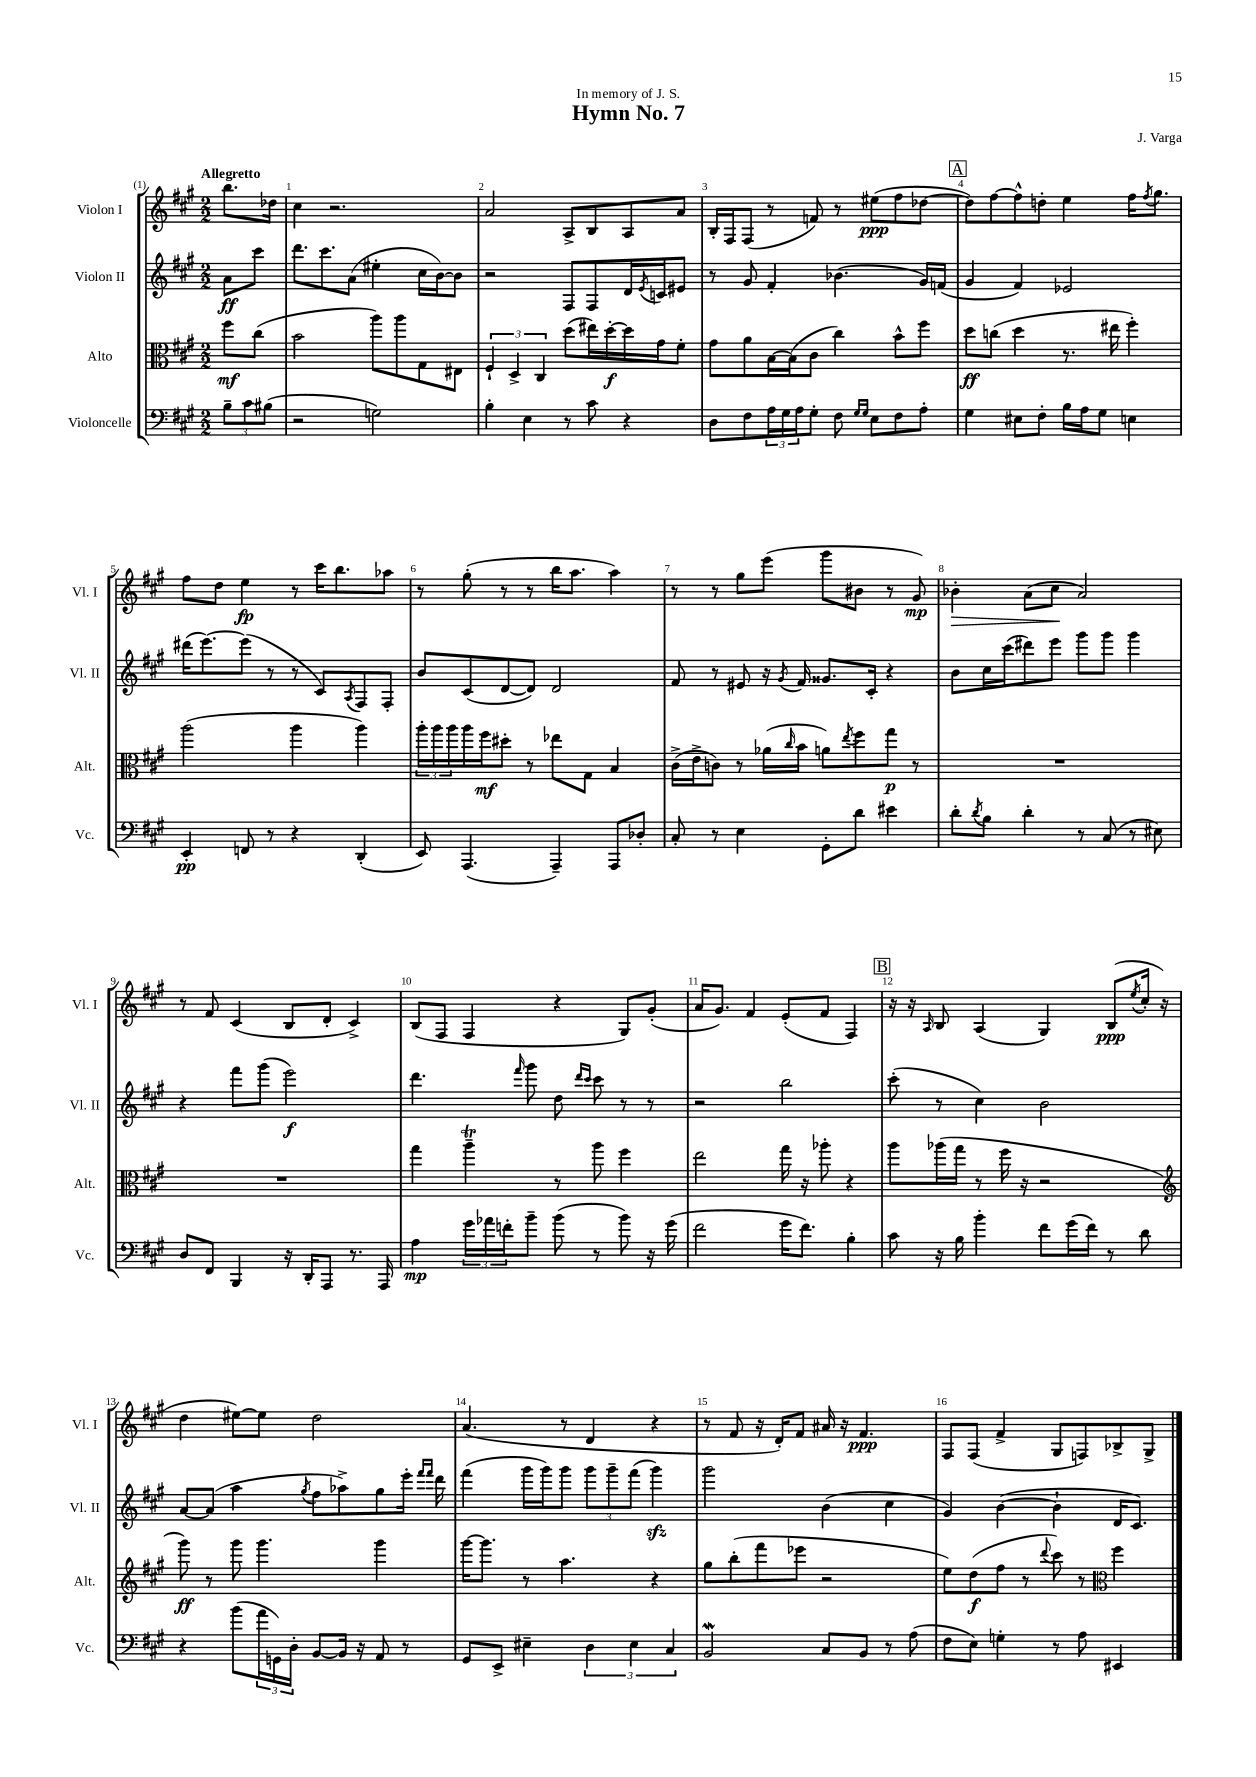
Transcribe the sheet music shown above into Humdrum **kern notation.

**kern	**kern	**kern	**kern
*staff4	*staff3	*staff2	*staff1
*clefF4	*clefC3	*clefG2	*clefG2
*k[f#c#g#]	*k[f#c#g#]	*k[f#c#g#]	*k[f#c#g#]
*M2/2	*M2/2	*M2/2	*M2/2
12B~	8ff#	8a	8.bb
12c#	.	.	.
.	(8cc#	8ccc#	.
(12B#	.	.	.
.	.	.	16dd-
=	=	=	=
2r	2b	8.ddd	4cc#
.	.	8.ccc#	.
.	.	.	2.r
.	.	(8a	.
2G)	8aa)	4ee#'	.
.	8aa	.	.
.	8G#	16cc#	.
.	.	[16b)	.
.	8E#	8b]	.
=	=	=	=
4B'	6F#`	2r	2a
.	6D^	.	.
4E	.	.	.
.	6C#	.	.
8r	(8dd	8F#	8A^
8c#	16ee#)	8F#	8B
.	[16dd'	.	.
4r	16dd]	16d	8A
.	.	8qe	.
.	16g#	16c	.
.	8f#'	8e#	8a
=	=	=	=
8D	8g#	8r	16B'
.	.	.	16F#
8F#	8a	8g#	(8F#
24A	[16B	4f#'	8r
24G#	.	.	.
.	(16B]	.	.
24A	.	.	.
8G#'	8c#	.	8f)
8F#	4cc#)	(4.b-	8r
16qqG#	.	.	.
16qqG#	.	.	.
8E	.	.	(8ee#
8F#	8b^^	.	8ff#
8A'	8ff#	16g#)	[8dd-
.	.	(16f	.
=	=	=	=
4G#	8dd	4g#	8dd-])
.	(8cc	.	[8ff#
8E#	4dd	4f#)	8ff#^^]
8F#'	.	.	8dd'
16B	8.r	2e-	4ee
16A	.	.	.
8G#	.	.	.
.	16ee#	.	.
4E	4ff#')	.	16ff#
.	.	.	8qff#
.	.	.	8.gg#
=	=	=	=
4EE'	(2aa	(16ddd#	8ff#
.	.	[8.eee)	.
.	.	.	8dd
8FF	.	(8eee]	4ee
8r	.	8r	.
4r	4aa	8r	8r
.	.	8c#)	16ccc#
.	.	.	8.bb
.	.	8qA	.
(4DD'	4aa)	8F#	.
.	.	8F#'	8aa-
=	=	=	=
8EE)	24aa'	8b	8r
.	24aa	.	.
.	24aa	.	.
(4.AAA	16aa	(8c#	(8gg#'
.	16ff#	.	.
.	8dd#'	[8d	8r
.	8r	8d])	8r
4AAA~)	8ee-	2d	16bb
.	.	.	8.aa
.	8G#	.	.
8AAA	4B	.	4aa)
8D-'	.	.	.
=	=	=	=
8C#'	(16c#^	8f#	8r
.	16e^	.	.
8r	8c)	8r	8r
4E	8r	8e#	8gg#
.	(16a-	16r	(8eee
.	16qqcc#	8qg#	.
.	16b	16f#	.
8GG#'	8a)	8.g##	8ggg#
.	8qee	.	.
8d	8ff#	.	8b#
.	.	16c#'	.
4e#	8gg#	4r	8r
.	8r	.	8g#)
=	=	=	=
8d'	1r	8b	4b-'
8qd	.	.	.
8B	.	16cc#	.
.	.	(16ccc#	.
4d'	.	8ddd#)	(8a
.	.	8eee	8cc#
8r	.	8ggg#	2a)
(8C#	.	8ggg#	.
8r	.	4ggg#	.
8E#)	.	.	.
=	=	=	=
8D	1r	4r	8r
8FF#	.	.	8f#
4BBB	.	8fff#	(4c#
.	.	(8ggg#	.
16r	.	2eee)	8B
16DD'	.	.	.
8AAA	.	.	8d'
8.r	.	.	4c#^)
16AAA	.	.	.
=	=	=	=
4A	4gg#	4.ddd	(8B
.	.	.	8F#
24g#	4aa~	.	4F#
24a-	.	.	.
24f'	.	.	.
.	.	16qqfff#	.
8b~	.	8ggg#	.
(8b	8r	8dd	4r
.	.	16qqddd	.
.	.	16qqccc#	.
8r	8aa	8ccc#	.
8b)	4ff#	8r	8G#)
16r	.	8r	(8g#'
(16g#	.	.	.
=	=	=	=
2f#	2ee	2r	16a
.	.	.	8.g#)
.	.	.	4f#
16g#	16gg#	2bb	(8e'
8.f#)	16r	.	.
.	8aa-'	.	8f#
4B'	4r	.	4F#)
=	=	=	=
8c#	8aa	(8ccc#'	16r
.	.	.	16r
.	.	.	16qqA
16r	(16aa-	8r	8B
16B	16gg#	.	.
4b'	8r	4cc#)	(4A
.	16ff#	.	.
.	16r	.	.
8f#	2r	2b	4G#)
(16g#	.	.	.
16f#)	.	.	.
8r	.	.	(8B
.	.	.	8qee
8d	.	.	16cc#'
.	.	.	16r
=	=	=	=
*	*clefG2	*	*
4r	8ggg#)	[8a	4dd
.	8r	(8a]	.
(8b	8ggg#	4aa	[8ee#)
24a	4.ggg#	.	8ee#]
24GG)	.	.	.
24D'	.	.	.
.	.	8qgg#	.
[8BB	.	8ff#	2dd
16BB]	.	8aa-^)	.
16r	.	.	.
8AA	4ggg#	8gg#	.
8r	.	16eee'	.
.	.	16qqfff#	.
.	.	16qqfff#	.
.	.	16ddd	.
=	=	=	=
8GG#	[16ggg#	(4fff#	(4.a
.	8.ggg#]	.	.
8EE^	.	.	.
4E#~	8r	16ggg#	.
.	.	16ggg#)	.
.	4.aa	8ggg#	8r
6D	.	12ggg#	4d
.	.	12ggg#~	.
6E#	.	(12fff#	.
.	4r	4ggg#)	4r
6C#	.	.	.
=	=	=	=
2BB	8gg#	2ggg#	8r
.	(8bb'	.	8f#
.	8fff#	.	16r
.	.	.	16d')
.	8eee-	.	8f#
8C#	2r	(4b	16a#
.	.	.	16r
8BB	.	.	4.f#
8r	.	4cc#	.
(8A	.	.	.
=	=	=	=
8F#	8ee)	4g#)	8F#
8E)	(8dd	.	(8F#
4G'	8ff#	([4b	4f#^
.	8r	.	.
.	8qqddd	.	.
8r	8ccc#)	4b`]	8G#
8A	8r	.	8F)
*	*clefC3	*	*
4EE#	4ff#	16d	8B-^
.	.	8.c#)	.
.	.	.	8G#^
==	==	==	==
*-	*-	*-	*-
